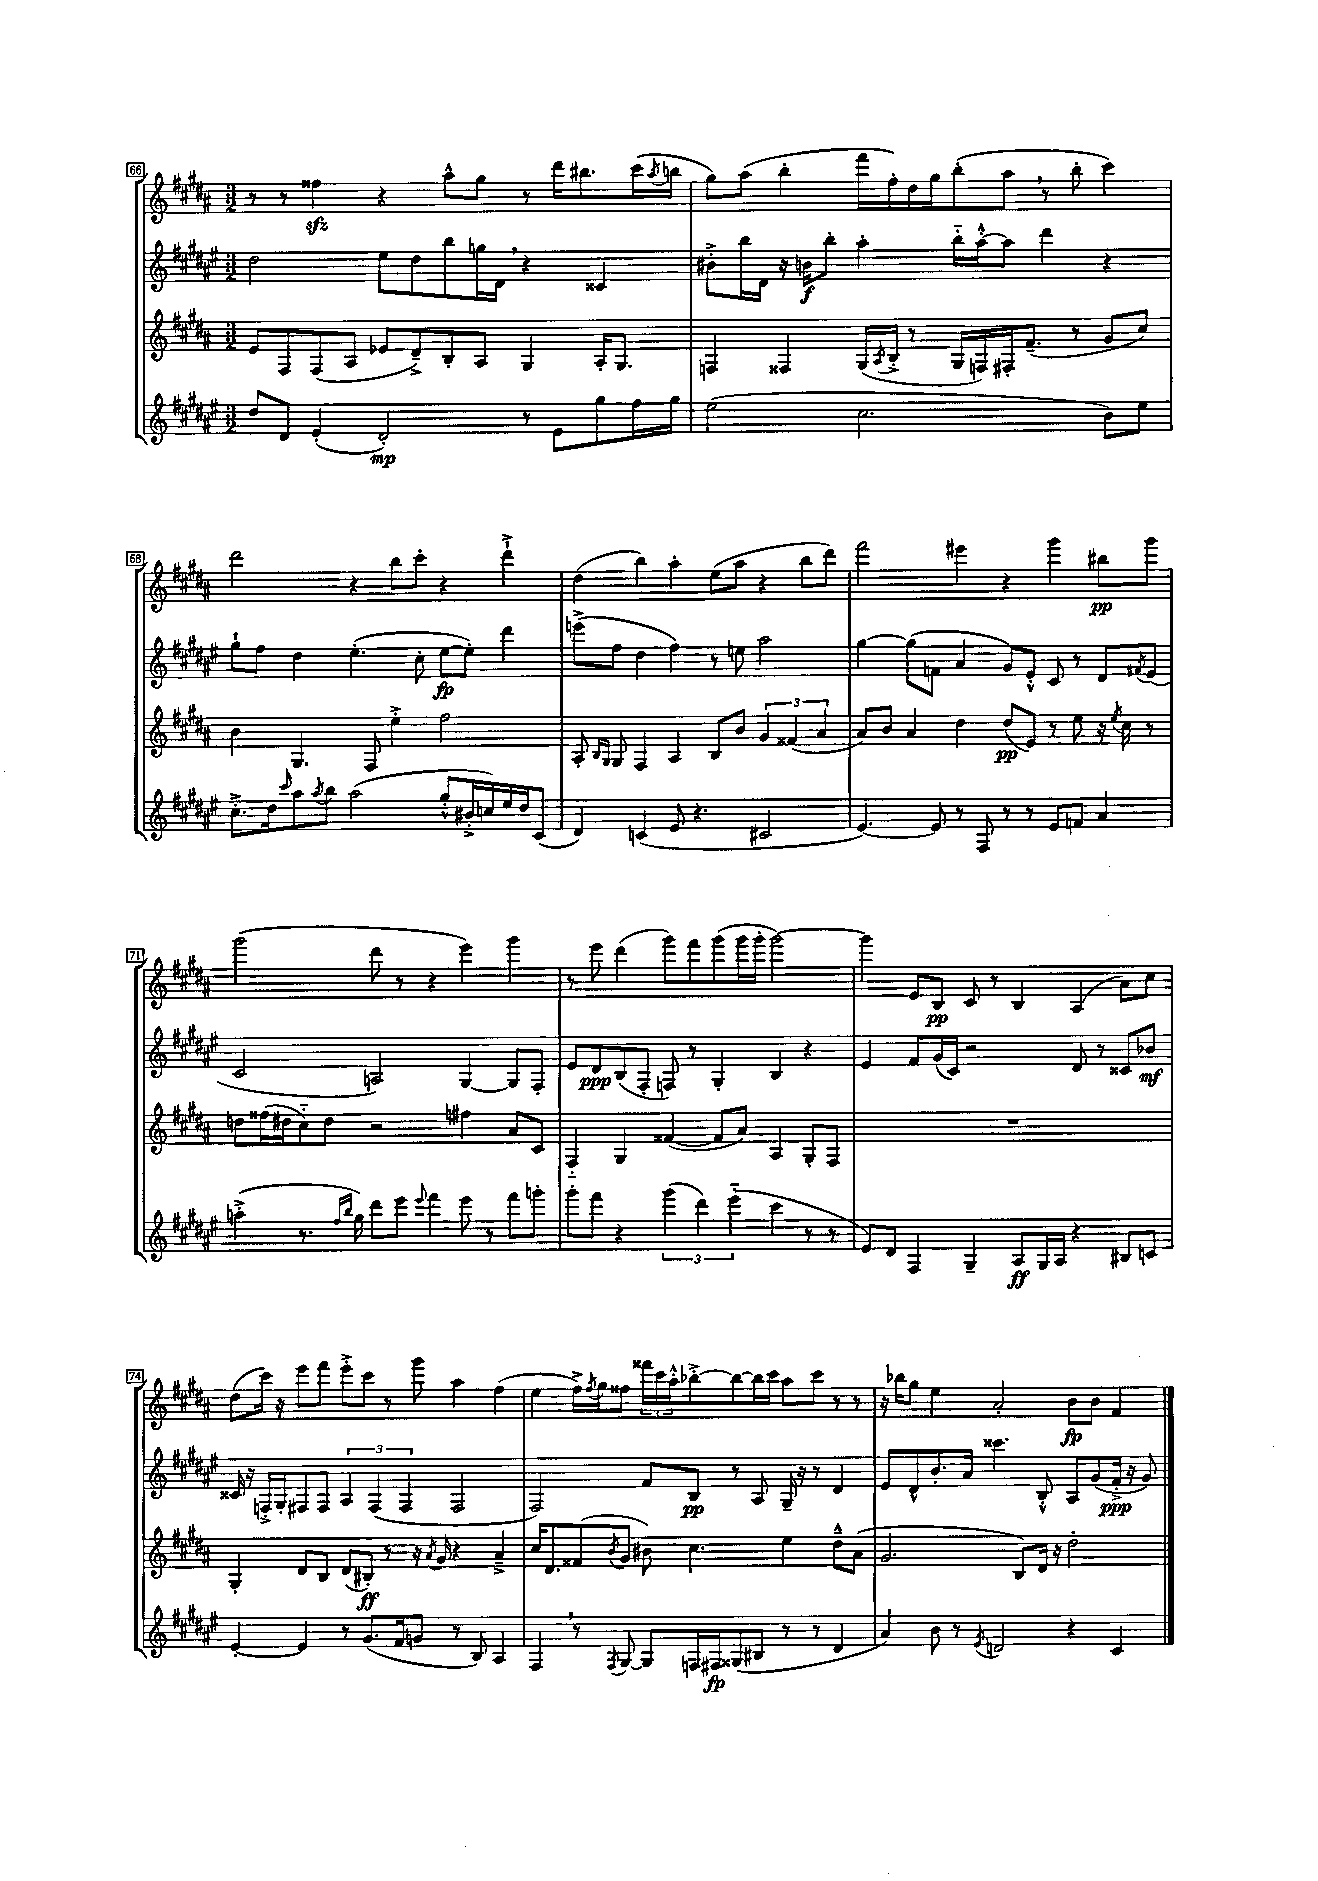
<<
\new StaffGroup <<
\new Staff = "s0" {
    \clef treble \key b \major \numericTimeSignature \time 3/2
    r8 r8 fisis''4\sfz r4 ais''8-^ gis''8 r8 dis'''16 bis''8. cis'''16( \acciaccatura { ais''8 } b''16 |
    gis''8) ais''8( b''4-. fis'''16 fis''16-.) dis''16 gis''16 b''8-.( ais''8 \breathe r8 b''8-. cis'''4) |
    dis'''2 r4 b''8 cis'''8-. r4 dis'''4-!-> |
    dis''4( b''4) ais''4-. e''8( ais''8 r4 b''8 dis'''8) |
    fis'''2 eis'''4 r4 gis'''4 bis''8\pp gis'''8 |
    gis'''2( dis'''8 r8 r4 e'''4) gis'''4 |
    r8 e'''8 dis'''4( gis'''8) fis'''8 gis'''8( gis'''16 gis'''16-. gis'''2~) |
    gis'''4 e'8 b8\pp cis'8 r8 b4 ais4( ais'8) cis''8 |
    dis''8( cis'''16) r16 e'''8 fis'''8 e'''8-.-> cis'''8 r8 gis'''8 ais''4 fis''4( |
    e''4 fis''16->) \acciaccatura { fis''8 } gis''16 fisis''8 \tuplet 3/2 { fisis'''16 cis'''16 ais''16-.-^ } bes''8~-.-> bes''8~ bes''16 cis'''16 ais''8 cis'''8 r8 r8 |
    r16 bes''16 gis''8 e''4 ais'2-. b'8\fp b'8 fis'4 \bar "|." |
}
\new Staff = "s1" {
    \clef treble \key fis \major \numericTimeSignature \time 3/2
    dis''2 eis''8 dis''8 b''8 g''16 dis'16 \breathe r4 cisis'4 |
    bis'8-.-> b''16 dis'16 r16 b'16\f b''8-. ais''4-. b''16-_ ais''16~-.-^ ais''8 dis'''4 r4 |
    gis''8-! fis''8 dis''4 eis''4.-.( cis''8-. eis''8~\fp eis''8-.) dis'''4 |
    e'''8->( fis''8 dis''4 fis''4) r8 e''8 ais''2 |
    gis''4~ gis''8( f'8 ais'4 gis'8) eis'8-.-^ cis'8 r8 dis'8 \acciaccatura { fis'8 } eis'8( |
    cis'2 a2) gis4~ gis8 fis8-. |
    eis'8 dis'8\ppp b8( fis8-. f8) r8 gis4-. b4 r4 |
    eis'4 fis'8 gis'16( cis'16) r2 dis'8 r8 cisis'8 bes'8\mf |
    cisis'16 r16 f16-.-> gis16-. fis8 fis8 \tuplet 3/2 { ais4 fis4( fis4 } fis2 |
    fis2) fis'8 b8\pp r8 ais8 gis16-- r16 r8 dis'4 |
    eis'8 dis'8-^ b'8.-. ais'16 cisis'''4. b8-.-^ ais8 gis'8( fis'16-.->\ppp r16 gis'8) \bar "|." |
}
\new Staff = "s2" {
    \clef treble \key b \major \numericTimeSignature \time 3/2
    e'8 fis8 fis8( ais8 ees'8 dis'8--->) b8-. ais8 gis4 ais16-. gis8. |
    f4 fisis4 gis16( \acciaccatura { ais8 } b16-.-> r8 gis16 f16) fis16-. fis'8.--( r8 gis'8 cis''8) |
    b'4 gis4. fis8 e''4-.-> fis''2 |
    ais8-. \grace { b16 gis16 } gis8 fis4 ais4 b8 b'8 \tuplet 3/2 { gis'4 fisis'4( ais'4 } |
    ais'8) b'8 ais'4 dis''4 dis''8\pp( e'8) r8 e''8 r16 \acciaccatura { e''8 } cis''16 r8 |
    d''8 fisis''16( dis''16 cis''8-_) dis''8 r2 fis''4 ais'8 cis'8 |
    fis4-_ gis4 fisis'4~( fisis'8 ais'8) ais4 gis8-. fis8 |
    R1. |
    gis4-. dis'8 b8 dis'8( bis8-.\ff) r8 r16 \acciaccatura { ais'8 } gis'16 r4 ais'4---> |
    cis''16 dis'8. fisis'8( \acciaccatura { b'8 } gis'8 bis'8) cis''4. e''4 dis''8---^ ais'8( |
    gis'2. b8) dis'16 r16 dis''2-. \bar "|." |
}
\new Staff = "s3" {
    \clef treble \key fis \major \numericTimeSignature \time 3/2
    dis''8 dis'8 eis'4-.( dis'2-.\mp) r8 eis'8 gis''8 fis''16 gis''16 |
    eis''2( cis''2. b'8) eis''8 |
    cis''8.-.-> dis''16 \grace { cis'''16 } ais''8 \acciaccatura { ais''8 } b''8 ais''2( gis''8-.-^ bis'16-.-> c''16) eis''16 dis''16 cis'8( |
    dis'4) c'4( eis'8 r4. cis'2 |
    eis'4.~) eis'8 r8 fis8 r8 r8 eis'8 f'8 ais'4 |
    a''4-.->( r8. \grace { fis''16 b''16 } gis''16) dis'''8 eis'''8 \appoggiatura { eis'''8 } fis'''4 eis'''8 r8 fis'''8 g'''8-. |
    gis'''8-. fis'''8 r4 \tuplet 3/2 { gis'''4( dis'''4) eis'''4-_( } cis'''4 r8 r8 |
    eis'8) dis'8 fis4 gis4-- ais8\ff gis16 ais16 r4 bis8 c'8 |
    eis'4~-. eis'4 r8 gis'8.( fis'16 g'8 r8 b8) ais4 |
    fis4 \breathe r8 \acciaccatura { fis8 } gis8~ gis8 f16 fis16\fp gisis8( bis8 r8 r8 dis'4 |
    ais'4) b'8 r8 \acciaccatura { eis'8 } d'2 r4 cis'4 \bar "|." |
}
>>
>>
\layout { \context { \Score currentBarNumber = #66 \override BarNumber.stencil = #(make-stencil-boxer 0.1 0.3 ly:text-interface::print) } }
